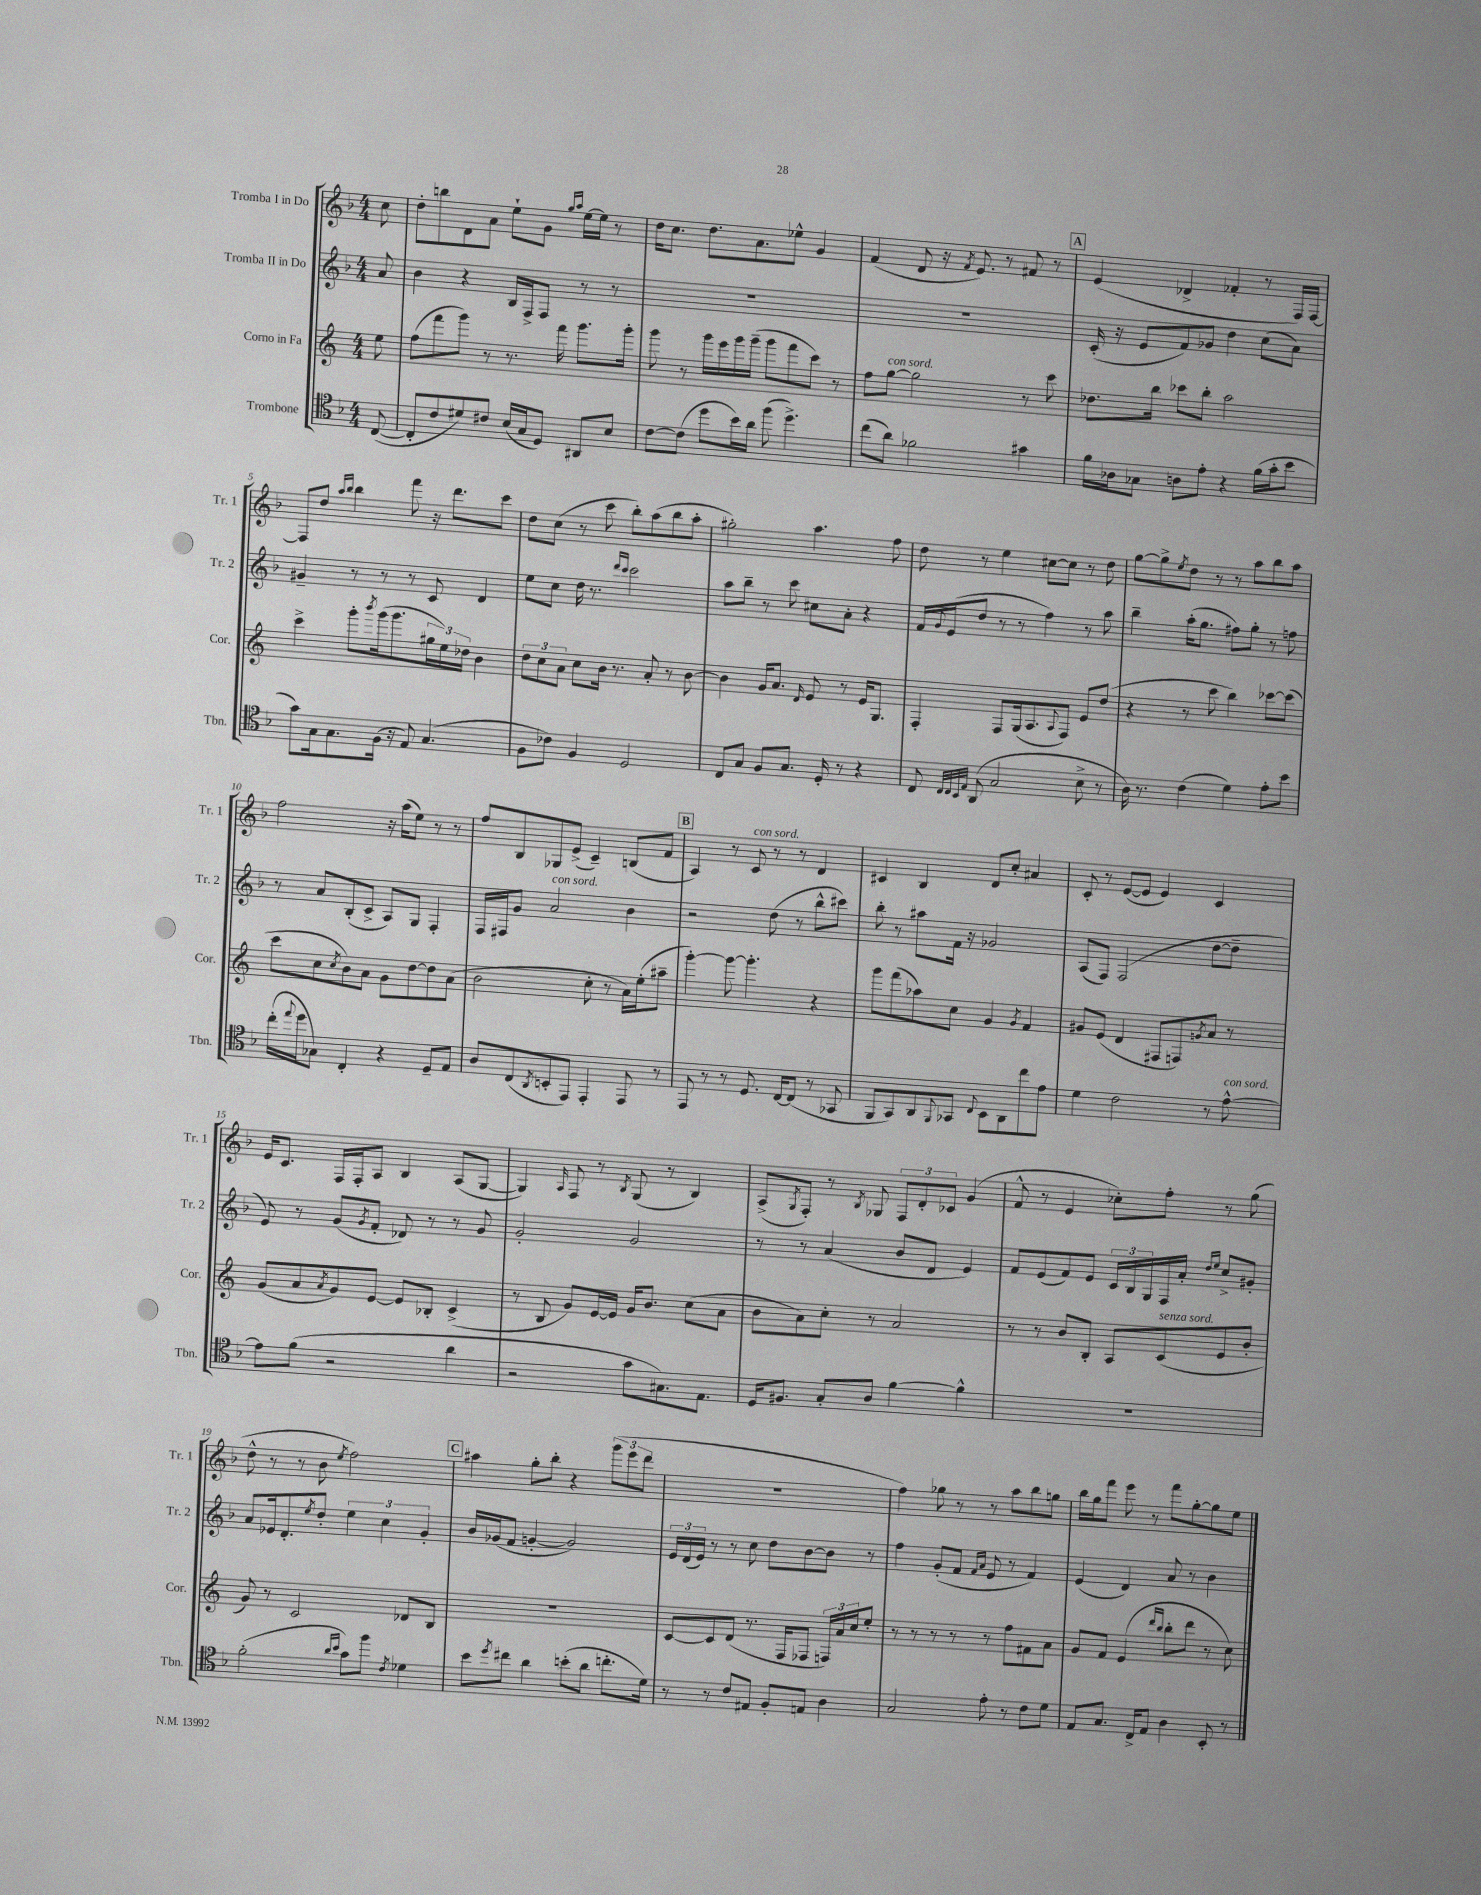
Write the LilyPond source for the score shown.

<<
\new StaffGroup <<
\new Staff = "s0" \with { instrumentName = "Tromba I in Do" shortInstrumentName = "Tr. 1" } {
    \clef treble \key f \major \numericTimeSignature \time 4/4 \partial 8
    c''8 |
    d''8-. b''8 d'8 a'8 e''8-! g'8 \grace { g''16 a''16 } e''16~ e''16 r8 |
    d''16 c''8. d''8. a'8. ees''8-^ g'4 |
    f'4( d'8 r16 \acciaccatura { f'8 } e'8.) r8 fis'8 r8 |
    \mark \markup { \box "A" } e'4( des'4-> fes'4-. r8 f16) f16~ |
    f8 d''8 \grace { a''16 bes''16 } bes''4 f'''8 r16 d'''8. c'''8 |
    d''8 c''8( r8 c'''8 bes''8-.) a''8( bes''8 a''8-. |
    gis''2-.) a''4. f''8 |
    d''8 r8 e''4 cis''8~ cis''8 r8 d''8 |
    g''8~ g''8-> \acciaccatura { e''8 } d''8 r8 r8 a''8 bes''8 a''8 |
    f''2 r16 a''16( e''8) r8 r8 |
    f''8 bes8 ges8 e'8->( c'4--) b8( f'8 |
    \mark \markup { \box "B" } a4) r8 c'8^\markup { \italic "con sord." } r8 r8 d'4 |
    cis'4 bes4 d'8 c''8-. ais'4 |
    c'8-. r8 e'8~( e'8 e'4) c'4 |
    e'16 c'8. f16 f16-. a8 bes4 a8( g8~ |
    g4) \grace { a16 } f8 r8 \acciaccatura { bes8 } g8( r8 bes4) |
    a8->( \acciaccatura { g8 } f8-.) r8 \acciaccatura { bes8 } ges8 \tuplet 3/2 { f8 d'8-. ces'8 } g'4( |
    f'8-^ r8 e'4 ces''8-.) f''8-. r8 g''8( |
    d''8-^ r8 r8 bes'8 \acciaccatura { e''8 } f''2) |
    \mark \markup { \box "C" } ais''4 g''8-. bes''8-. r4 \tuplet 3/2 { g'''8( e'''8 d'''8 } |
    R1 |
    f''4) ges''8 r8 r8 a''8 bes''8 g''8 |
    bes''16 g''16 f'''8 e'''8 r8 f'''8 g''8~-. g''8 e''8 \bar "|." |
}
\new Staff = "s1" \with { instrumentName = "Tromba II in Do" shortInstrumentName = "Tr. 2" } {
    \clef treble \key f \major \numericTimeSignature \time 4/4 \partial 8
    a'8 |
    bes'4 r4 bes16 f16-> f8 r8 r8 |
    R1 |
    R1 |
    \mark \markup { \box "A" } c'16-.( r16 e'8 f'8) ges'8 d''4 c''8( a'8) |
    gis'4-- r8 r8 r8 c'8 d'4 |
    e''8 c''8 d''16 r8. \grace { d'''16 c'''16 } c'''2 |
    a''8 bes''8-- r8 c'''8 cis''8 a'8-. r4 |
    f'16 \appoggiatura { g'8 } e'16( d''8 r8 r8 f''4) r8 a''8 |
    bes''4-- a''16-.( g''8. fis''8) g''8-. r8 f''8 |
    r8 a'8 bes8-.( c'8-> a8) g8 f4-. |
    f16 fis16 g'8 a'2^\markup { \italic "con sord." } bes'4 |
    \mark \markup { \box "B" } r2 d''8( r8 bes''8-^ cis'''8) |
    bes''8-. r8 ais''8 f'16 r16 ges'2 |
    a8( f8) f2( d''8~ d''8-- |
    e'8) r8 g'8( \acciaccatura { g'8 } f'8-. des'8) r8 r8 g'8 |
    g'2-. g'2 |
    r8 r8 a'4( bes'8 d'8 e'4) |
    f'8 e'8( f'8) e'8 \tuplet 3/2 { c'16 bes16 g16 } f16 a'16-. \grace { d''16 e''16 } c''8-> gis'8-. |
    a'8 ees'16 d'8.-. \acciaccatura { e''8 } d''8-. \tuplet 3/2 { e''4 c''4 g'4-. } |
    \mark \markup { \box "C" } bes'16 ges'16( f'8 g'4~-. g'2) |
    \tuplet 3/2 { e'16 d'16( e'16) } r8 r8 c''8 d''8 bes'8~ bes'8 r8 |
    f''4 g'8-.( f'8 \grace { f'16 a'16 } e'8 r8 f'4) |
    e'4( d'4) a'8 r8 bes'4 \bar "|." |
}
\new Staff = "s2" \with { instrumentName = "Corno in Fa" shortInstrumentName = "Cor." } {
    \clef treble \key c \major \numericTimeSignature \time 4/4 \partial 8
    e''8 |
    f''8( f'''8 g'''8) r8 r8. f'''16 g'''8. g'''16-. |
    g'''8 r8 g'''16 e'''16 g'''16 g'''16--( g'''8 f'''8 c'''8) r8 |
    f''8 g''8~^\markup { \italic "con sord." } g''2 r8 c'''8 |
    \mark \markup { \box "A" } des''8. b''16 ces'''8 b''8-. a''2 |
    c'''4-> g'''8-. \acciaccatura { b'''8 } g'''16( g'''8. \tuplet 3/2 { gis''16 e''16) des''16 } b'4 |
    \tuplet 3/2 { d''8 c''8 a'8 } c''8 b'16 r8. a'8-. r8 b'8~ |
    b'4 g'16 a'8. \grace { d'16 } e'8 r8 e'16 g8. |
    f4-. f8 g16( a8. \appoggiatura { a8 } f8) e'8 d''8( |
    r4 r8 c'''8 b''4) ces'''8~ ces'''8( |
    c'''8 c''8 \acciaccatura { c''8 } b'8) a'8 g'8 d''8~ d''8 a'8( |
    b'2 c''8-. r8 a'16) e''16-.( ais''8-- |
    \mark \markup { \box "B" } g'''4~-.) g'''8~ g'''4.-. r4 |
    g'''8 f'''8( aes''8) c''8 g'4 \acciaccatura { g'8 } f'4 |
    gis'8 e'8( d'4 fis8 f8) \acciaccatura { g'8 } a'8 r8 |
    g'8( a'8 \acciaccatura { a'8 } g'8) e'8~ e'8 bes8-. c'4->( |
    r8 b8 g'8) e'16~ e'16 g'16 b'8. c''8( a'8 |
    b'8 a'8) c''8-. r8 a'2 |
    r8 r8 b'8 b8-. a8 c'8^\markup { \italic "senza sord." }( e'8 b'8-. |
    g'8) r8 c'2 des'8 b8 |
    \mark \markup { \box "C" } R1 |
    c'8~ c'8 d'8( r8. f16 fes8 \tuplet 3/2 { f16) a'16 c''16 } e''8-. |
    r8 r8 r8 r8 r8 f''8 fis'8 a'8 |
    g'8 f'8 e'4( \grace { d'''16 b''16 } b''8-. d'''8 r8 c''8) \bar "|." |
}
\new Staff = "s3" \with { instrumentName = "Trombone" shortInstrumentName = "Tbn." } {
    \clef tenor \key f \major \numericTimeSignature \time 4/4 \partial 8
    c8~( |
    c8-. c'8 dis'8) cis'8 bes16( g16 d8) ais,8 bes8 |
    c'8~ c'8( d''8 bes'16) a'16 f''8( d''4.->) |
    c''8( a'8) fes'2 gis'4 |
    \mark \markup { \box "A" } f'16 aes16 ges8 a8 e'8-. r4 f'16( g'16-. bes'8 |
    g'8) g16 g8. f16( r16 e8) g4.( |
    f8 ces'8) f4 d2 |
    c8 g8 f8 g8. d16-. r8 r4 |
    c8 \grace { c32 c32 bes,32 e32 } a,8( g2 bes8-> r8 |
    a16) r8. c'4( d'4) e'8-. bes'8 |
    c''16-.( \appoggiatura { e''8 } d''16 ges8) c4-. r4 d8-- e8 |
    a8 c8( \acciaccatura { a,8 } b,8-. e,8) e,4-. e,8 r8 |
    \mark \markup { \box "B" } e,8 r8 r8 d8. c16~ c8( r8 ges,8 |
    f,8 g,8) a,8 \appoggiatura { f,8 } ges,8 \appoggiatura { c8 } bes,8 a,8 c''8 e'8 |
    d'4 c'2 r8 e'8~-^^\markup { \italic "con sord." } |
    e'8 f'8( r2 a'4 |
    r2 g'8 gis8.) e8. |
    d16 fis8. g8-. a8 f'4~ f'4-^ |
    R1 |
    f'2-.( \grace { a'16 bes'16 } g'8) f''8 \acciaccatura { c'8 } des'4 |
    \mark \markup { \box "C" } bes'8 \acciaccatura { d''8 } cis''8 a'4 b'8-.( a'8 c''8.-. d'16) |
    r8 r8 c'8 eis8 f8-. e8 a4 |
    g2 e'8-. r8 c'8 d'8 |
    e8 g8. c16-> e8 a4 bes,8-. r8 \bar "|." |
}
>>
>>
